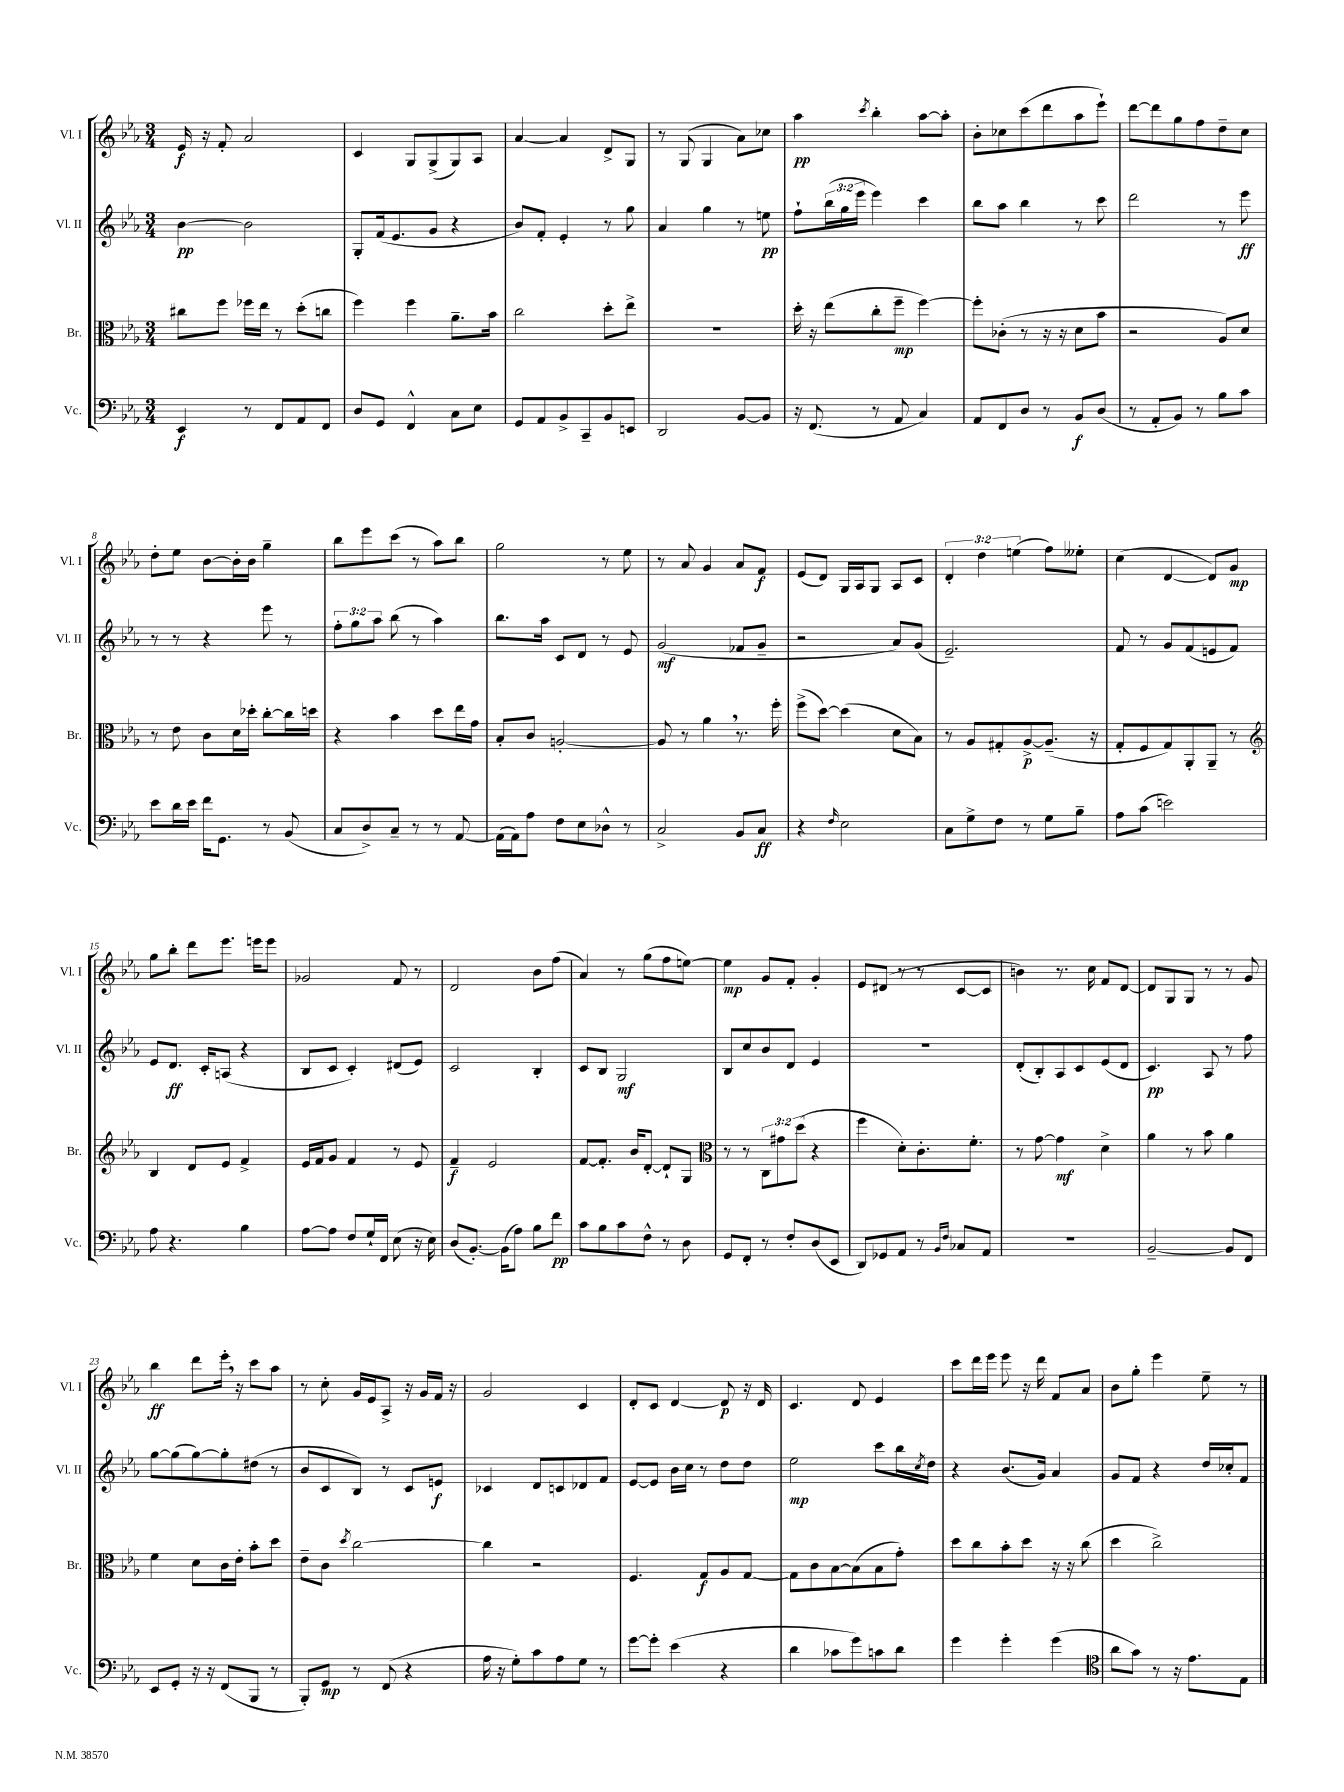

**kern	**dynam	**kern	**dynam	**kern	**dynam	**kern	**dynam
*part4	*part4	*part3	*part3	*part2	*part2	*part1	*part1
*staff4	*staff4	*staff3	*staff3	*staff2	*staff2	*staff1	*staff1
*I"Vc.	*	*I"Br.	*	*I"Vl. II	*	*I"Vl. I	*
*I'Vc.	*	*I'Br.	*	*I'Vl. II	*	*I'Vl. I	*
*clefF4	*	*clefC3	*	*clefG2	*	*clefG2	*
*k[b-e-a-]	*	*k[b-e-a-]	*	*k[b-e-a-]	*	*k[b-e-a-]	*
*M3/4	*	*M3/4	*	*M3/4	*	*M3/4	*
=1	=1	=1	=1	=1	=1	=1	=1
4EE-/	f	8cc#X\L	.	[4b-\	pp	16e-/	f
.	.	.	.	.	.	16r	.
.	.	8ff\J	.	.	.	8f'/	.
8r	.	16ff-X\LL	.	2b-\]	.	2a-/	.
.	.	16ee-\JJ	.	.	.	.	.
8FF/L	.	8r	.	.	.	.	.
8AA-/	.	(8dd'\L	.	.	.	.	.
8FF/J	.	8ccn\J	.	.	.	.	.
=2	=2	=2	=2	=2	=2	=2	=2
8D/L	.	4ff\)	.	8G'/L	.	4c/	.
8GG/J	.	.	.	(16f/k	.	.	.
.	.	.	.	8.e-/	.	.	.
4FF^^/	.	4ff\	.	.	.	8G/L	.
.	.	.	.	8g/J	.	(8G^/	.
8C\L	.	8.a-~\L	.	4r	.	8G/)	.
8E-\J	.	.	.	.	.	8A-/J	.
.	.	16b-\Jk	.	.	.	.	.
=3	=3	=3	=3	=3	=3	=3	=3
8GG/L	.	2cc\	.	8b-/L)	.	[4a-/	.
8AA-/	.	.	.	8f'/J	.	.	.
8BB-^/	.	.	.	4e-'/	.	4a-/]	.
8CC~/	.	.	.	.	.	.	.
8BB-/	.	8dd'\L	.	8r	.	8d^/L	.
8EEn/J	.	8ee-^\J	.	8gg\	.	8G/J	.
=4	=4	=4	=4	=4	=4	=4	=4
2DD/	.	2.r	.	4a-/	.	8r	.
.	.	.	.	.	.	(8G/	.
.	.	.	.	4gg\	.	4G/	.
[8BB-/L	.	.	.	8r	.	8a-\L)	.
8BB-/J]	.	.	.	8een\	pp	8cc-X\J	.
=5	=5	=5	=5	=5	=5	=5	=5
16r	.	16dd'\	.	8ff`\L	.	4aa-\	pp
(8.FF/	.	16r	.	.	.	.	.
.	.	(8ee-\L	.	(24bb-\L	.	.	.
.	.	.	.	24gg\	.	.	.
.	.	.	.	24eee-\JJ	.	.	.
.	.	.	.	.	.	8qccc/	.
8r	.	8cc'\	.	4eee-\)	.	4bb-'\	.
8AA-/	.	8ff~\J	mp	.	.	.	.
4C/)	.	[4ff\)	.	4ccc\	.	[8aa-\L	.
.	.	.	.	.	.	8aa-'\J]	.
=6	=6	=6	=6	=6	=6	=6	=6
8AA-/L	.	8ff'\L]	.	8bb-\L	.	8b-'\L	.
8FF/	.	(8c-X'\J	.	8aa-\J	.	8cc-X\	.
8D/J	.	8r	.	4bb-\	.	(8ccc\	.
8r	.	16r	.	.	.	8ddd\	.
.	.	16r	.	.	.	.	.
8BB-/L	f	8d\L	.	8r	.	8aa-\	.
(8D/J	.	8b-\J	.	8ccc\	.	8eee-`\J)	.
=7	=7	=7	=7	=7	=7	=7	=7
8r	.	2r	.	2ddd\	.	[8ddd\L	.
8AA-'/L	.	.	.	.	.	8ddd\]	.
8BB-/J)	.	.	.	.	.	8gg\	.
8r	.	.	.	.	.	8ff\	.
8B-\L	.	8A-/L)	.	8r	.	8dd~\	.
8c\J	.	8d/J	.	8eee-\	ff	8cc\J	.
!!LO:LB:g=z
=8	=8	=8	=8	=8	=8	=8	=8
8e-\L	.	8r	.	8r	.	8dd'\L	.
16d\L	.	8e-\	.	8r	.	8ee-\J	.
16e-\JJ	.	.	.	.	.	.	.
16f\KL	.	8c\L	.	4r	.	[8b-\L	.
8.GG\J	.	.	.	.	.	.	.
.	.	16d\L	.	.	.	16b-'\L]	.
.	.	16dd-X'\JJ	.	.	.	16b-\JJ	.
8r	.	[8cc'\L	.	8eee-\	.	4gg~\	.
(8BB-/	.	16cc\L]	.	8r	.	.	.
.	.	16ddn\JJ	.	.	.	.	.
=9	=9	=9	=9	=9	=9	=9	=9
8C/L	.	4r	.	12ff'\L	.	8bb-\L	.
.	.	.	.	12gg\	.	.	.
8D^/)	.	.	.	.	.	8eee-\	.
.	.	.	.	12aa-\J	.	.	.
8C~/J	.	4b-\	.	(8bb-\	.	(8ccc\J	.
8r	.	.	.	8r	.	8r	.
8r	.	8dd\L	.	4aa-\)	.	8aa-\L)	.
[8AA-/	.	16ee-\L	.	.	.	8bb-\J	.
.	.	16g\JJ	.	.	.	.	.
=10	=10	=10	=10	=10	=10	=10	=10
(16AA-\LL]	.	8B-'/L	.	8.bb-\L	.	2gg\	.
16AA-\J)	.	.	.	.	.	.	.
8A-\J	.	8c/J	.	.	.	.	.
.	.	.	.	16aa-\Jk	.	.	.
8F\L	.	[2An'/	.	8c/L	.	.	.
8E-\	.	.	.	8d/J	.	.	.
8D-X^^\J	.	.	.	8r	.	8r	.
8r	.	.	.	8e-/	.	8ee-\	.
=11	=11	=11	=11	=11	=11	=11	=11
2C^/	.	8A/]	.	(2g/	mf	8r	.
.	.	8r	.	.	.	8a-/	.
.	.	4a-,\	.	.	.	4g/	.
8BB-/L	.	8.r	.	8f-X/L	.	8a-/L	.
8C/J	ff	.	.	8g~/J	.	8f/J	f
.	.	16ff'\	.	.	.	.	.
=12	=12	=12	=12	=12	=12	=12	=12
4r	.	(8ff^\L	.	2r	.	(8e-/L	.
.	.	[8dd\J)	.	.	.	8d/J)	.
16qqF/	.	.	.	.	.	.	.
2E-\	.	(4dd\]	.	.	.	16G/LL	.
.	.	.	.	.	.	16A-/J	.
.	.	.	.	.	.	8G/J	.
.	.	8d\L	.	8a-/L)	.	8A-/L	.
.	.	8B-\J)	.	(8g/J	.	8c/J	.
=13	=13	=13	=13	=13	=13	=13	=13
8C\L	.	8r	.	2.e-~/)	.	6d'/	.
8G^\	.	8A-/L	.	.	.	.	.
.	.	.	.	.	.	6dd\	.
8F\J	.	8G#X'/	.	.	.	.	.
.	.	.	.	.	.	(6een\	.
8r	.	[8A-^/	p	.	.	.	.
8G\L	.	(8.A-~/J]	.	.	.	8ff\L)	.
8B-~\J	.	.	.	.	.	8ee--X'\J	.
.	.	16r	.	.	.	.	.
=14	=14	=14	=14	=14	=14	=14	=14
8A-\L	.	8G'/L	.	8f/	.	(4cc\	.
(8c\J	.	8F/	.	8r	.	.	.
2en\)	.	8G/)	.	8g/L	.	[4d/	.
.	.	8AA-'/	.	(8f/	.	.	.
.	.	8AA-~/J	.	8en/	.	8d/L])	.
.	.	8r	.	8f/J)	.	8g/J	mp
!!LO:LB:g=z
=15	=15	=15	=15	=15	=15	=15	=15
*	*	*clefG2	*	*	*	*	*
8A-\	.	4B-/	.	8e-/L	.	8gg\L	.
4.r	.	.	.	8.d/J	ff	8bb-'\J	.
.	.	8d/L	.	.	.	8ddd\L	.
.	.	.	.	16c'/KL	.	.	.
.	.	8e-/J	.	(8An/J	.	8.eee-\J	.
4B-\	.	4f^/	.	4r	.	.	.
.	.	.	.	.	.	16eeen\KL	.
.	.	.	.	.	.	8eee\J	.
=16	=16	=16	=16	=16	=16	=16	=16
[8A-\L	.	16e-/LL	.	8B-/L	.	2g-X/	.
.	.	16f/J	.	.	.	.	.
8A-\J]	.	8g/J	.	8c/J	.	.	.
8F/L	.	4f/	.	4c'/)	.	.	.
16G`/L	.	.	.	.	.	.	.
16FF/JJ	.	.	.	.	.	.	.
(8E-\	.	8r	.	(8d#X/L	.	8f/	.
16r	.	8e-/	.	8e-/J)	.	8r	.
16E-\)	.	.	.	.	.	.	.
=17	=17	=17	=17	=17	=17	=17	=17
(8D/L	.	4f~/	f	2c/	.	2d/	.
[8.BB-'/J)	.	.	.	.	.	.	.
.	.	2e-/	.	.	.	.	.
(16BB-\KL]	.	.	.	.	.	.	.
8A-\J)	.	.	.	.	.	.	.
8B-\L	.	.	.	4B-'/	.	8b-\L	.
8f\J	pp	.	.	.	.	(8ff\J	.
=18	=18	=18	=18	=18	=18	=18	=18
8c\L	.	[8f/L	.	8c/L	.	4a-/)	.
8B-\	.	8.f'/J]	.	8B-/J	.	.	.
8c\	.	.	.	2G/	mf	8r	.
.	.	16b-/KL	.	.	.	.	.
8F^^\J	.	[8d'/J	.	.	.	(8gg\L	.
8r	.	8d`/L]	.	.	.	8ff\	.
8D\	.	8G/J	.	.	.	[8een\J)	.
=19	=19	=19	=19	=19	=19	=19	=19
*	*	*clefC3	*	*	*	*	*
8GG/L	.	8r	.	8B-/L	.	4ee\]	mp
8FF'/J	.	8r	.	8cc/	.	.	.
8r	.	12C\L	.	8b-/	.	8g/L	.
.	.	12g#X\	.	.	.	.	.
8F'/L	.	.	.	8d/J	.	8f'/J	.
.	.	(12dd\J	.	.	.	.	.
(8D/	.	4r	.	4e-/	.	4g'/	.
8EE-/J	.	.	.	.	.	.	.
=20	=20	=20	=20	=20	=20	=20	=20
8DD/L)	.	4ff\	.	2.r	.	8e-/L	.
8GG-X/	.	.	.	.	.	(8d#X/J	.
8AA-/J	.	8d'\L)	.	.	.	8r	.
8r	.	8.c'\	.	.	.	8r	.
16qqBB-/LL	.	.	.	.	.	.	.
16qqF/JJ	.	.	.	.	.	.	.
8C-X/L	.	.	.	.	.	[8c/L	.
.	.	8.f'\J	.	.	.	.	.
8AA-/J	.	.	.	.	.	8c/J]	.
=21	=21	=21	=21	=21	=21	=21	=21
2.r	.	8r	.	(8d'/L	.	4bn\)	.
.	.	[8g\	.	8B-'/)	.	.	.
.	.	4g\]	mf	8A-/	.	8.r	.
.	.	.	.	8c/	.	.	.
.	.	.	.	.	.	16cc\	.
.	.	4d^\	.	(8e-/	.	8f/L	.
.	.	.	.	8d/J	.	[8d/J	.
=22	=22	=22	=22	=22	=22	=22	=22
[2BB-~/	.	4a-\	.	4.c/)	pp	8d/L]	.
.	.	.	.	.	.	8G/	.
.	.	8r	.	.	.	8G/J	.
.	.	8b-\	.	8A-/	.	8r	.
8BB-/L]	.	4a-\	.	8r	.	8r	.
8FF/J	.	.	.	8ff\	.	8g/	.
!!LO:LB:g=z
=23	=23	=23	=23	=23	=23	=23	=23
8EE-/L	.	4f\	.	[8gg\L	.	4bb-\	ff
8GG'/J	.	.	.	(8gg\]	.	.	.
16r	.	8d\L	.	[8gg\)	.	8ddd\L	.
16r	.	.	.	.	.	.	.
(8FF/L	.	16c\L	.	8gg'\]	.	16eee-',\Jk	.
.	.	16e-'\JJ	.	.	.	16r	.
8BBB-/J	.	8b-'\L	.	(8dd#X\J	.	8ccc\L	.
8r	.	8dd\J	.	8r	.	8aa-\J	.
=24	=24	=24	=24	=24	=24	=24	=24
8BBB-'/L)	.	8e-~\L	.	8b-/L	.	8r	.
8GG/J	mp	8c\J	.	8c/	.	8cc'\	.
.	.	8qdd/	.	.	.	.	.
8r	.	[2cc\	.	8B-/J)	.	16g/LL	.
.	.	.	.	.	.	16e-/J	.
(8FF/	.	.	.	8r	.	8A-^/J	.
4r	.	.	.	8c/L	.	16r	.
.	.	.	.	.	.	16g/LL	.
.	.	.	.	8en/J	f	16f/JJ	.
.	.	.	.	.	.	16r	.
=25	=25	=25	=25	=25	=25	=25	=25
16A-\	.	4cc\]	.	4c-X/	.	2g/	.
16r	.	.	.	.	.	.	.
8G'\L)	.	.	.	.	.	.	.
8c\	.	2r	.	8d/L	.	.	.
8A-\	.	.	.	8cn/	.	.	.
8G\J	.	.	.	8d-X/	.	4c/	.
8r	.	.	.	8f/J	.	.	.
=26	=26	=26	=26	=26	=26	=26	=26
[8g\L	.	4.F/	.	[8e-/L	.	8d'/L	.
8g'\J]	.	.	.	8e-/J]	.	8c/J	.
(4e-\	.	.	.	16b-\LL	.	[4d/	.
.	.	.	.	16cc\JJ	.	.	.
.	.	8G/L	f	8r	.	.	.
4r	.	8A-/	.	8dd\L	.	8d/]	p
.	.	[8G/J	.	8dd\J	.	16r	.
.	.	.	.	.	.	16d/	.
=27	=27	=27	=27	=27	=27	=27	=27
4d\	.	8G\L]	.	2ee-\	mp	4.c/	.
.	.	8c\	.	.	.	.	.
8c-X\L	.	[8B-\	.	.	.	.	.
8g\)	.	(8B-\]	.	.	.	8d/	.
8cn\	.	8B-\	.	8ccc\L	.	4e-/	.
8d\J	.	8g'\J)	.	16bb-\L	.	.	.
.	.	.	.	8qcc/	.	.	.
.	.	.	.	16dd\JJ	.	.	.
=28	=28	=28	=28	=28	=28	=28	=28
4g\	.	8dd\L	.	4r	.	8ccc\L	.
.	.	8cc\	.	.	.	16ddd\L	.
.	.	.	.	.	.	16eee-\JJ	.
4g'\	.	8b-'\	.	(8.b-/L	.	8eee-\	.
.	.	8dd\J	.	.	.	16r	.
.	.	.	.	16g/Jk)	.	16ddd\	.
(4g\	.	16r	.	4a-/	.	8f/L	.
.	.	16r	.	.	.	.	.
.	.	(8cc\	.	.	.	8a-/J	.
=29	=29	=29	=29	=29	=29	=29	=29
*clefC4	*	*	*	*	*	*	*
8a-\L	.	4dd\	.	8g/L	.	8b-\L	.
8g\J)	.	.	.	8f/J	.	8gg'\J	.
8r	.	2cc^\)	.	4r	.	4eee-\	.
16r	.	.	.	.	.	.	.
8.e-\L	.	.	.	.	.	.	.
.	.	.	.	16dd/LL	.	8ee-~\	.
.	.	.	.	16cc-X'/J	.	.	.
8E-\J	.	.	.	8f/J	.	8r	.
==	==	==	==	==	==	==	==
*-	*-	*-	*-	*-	*-	*-	*-
